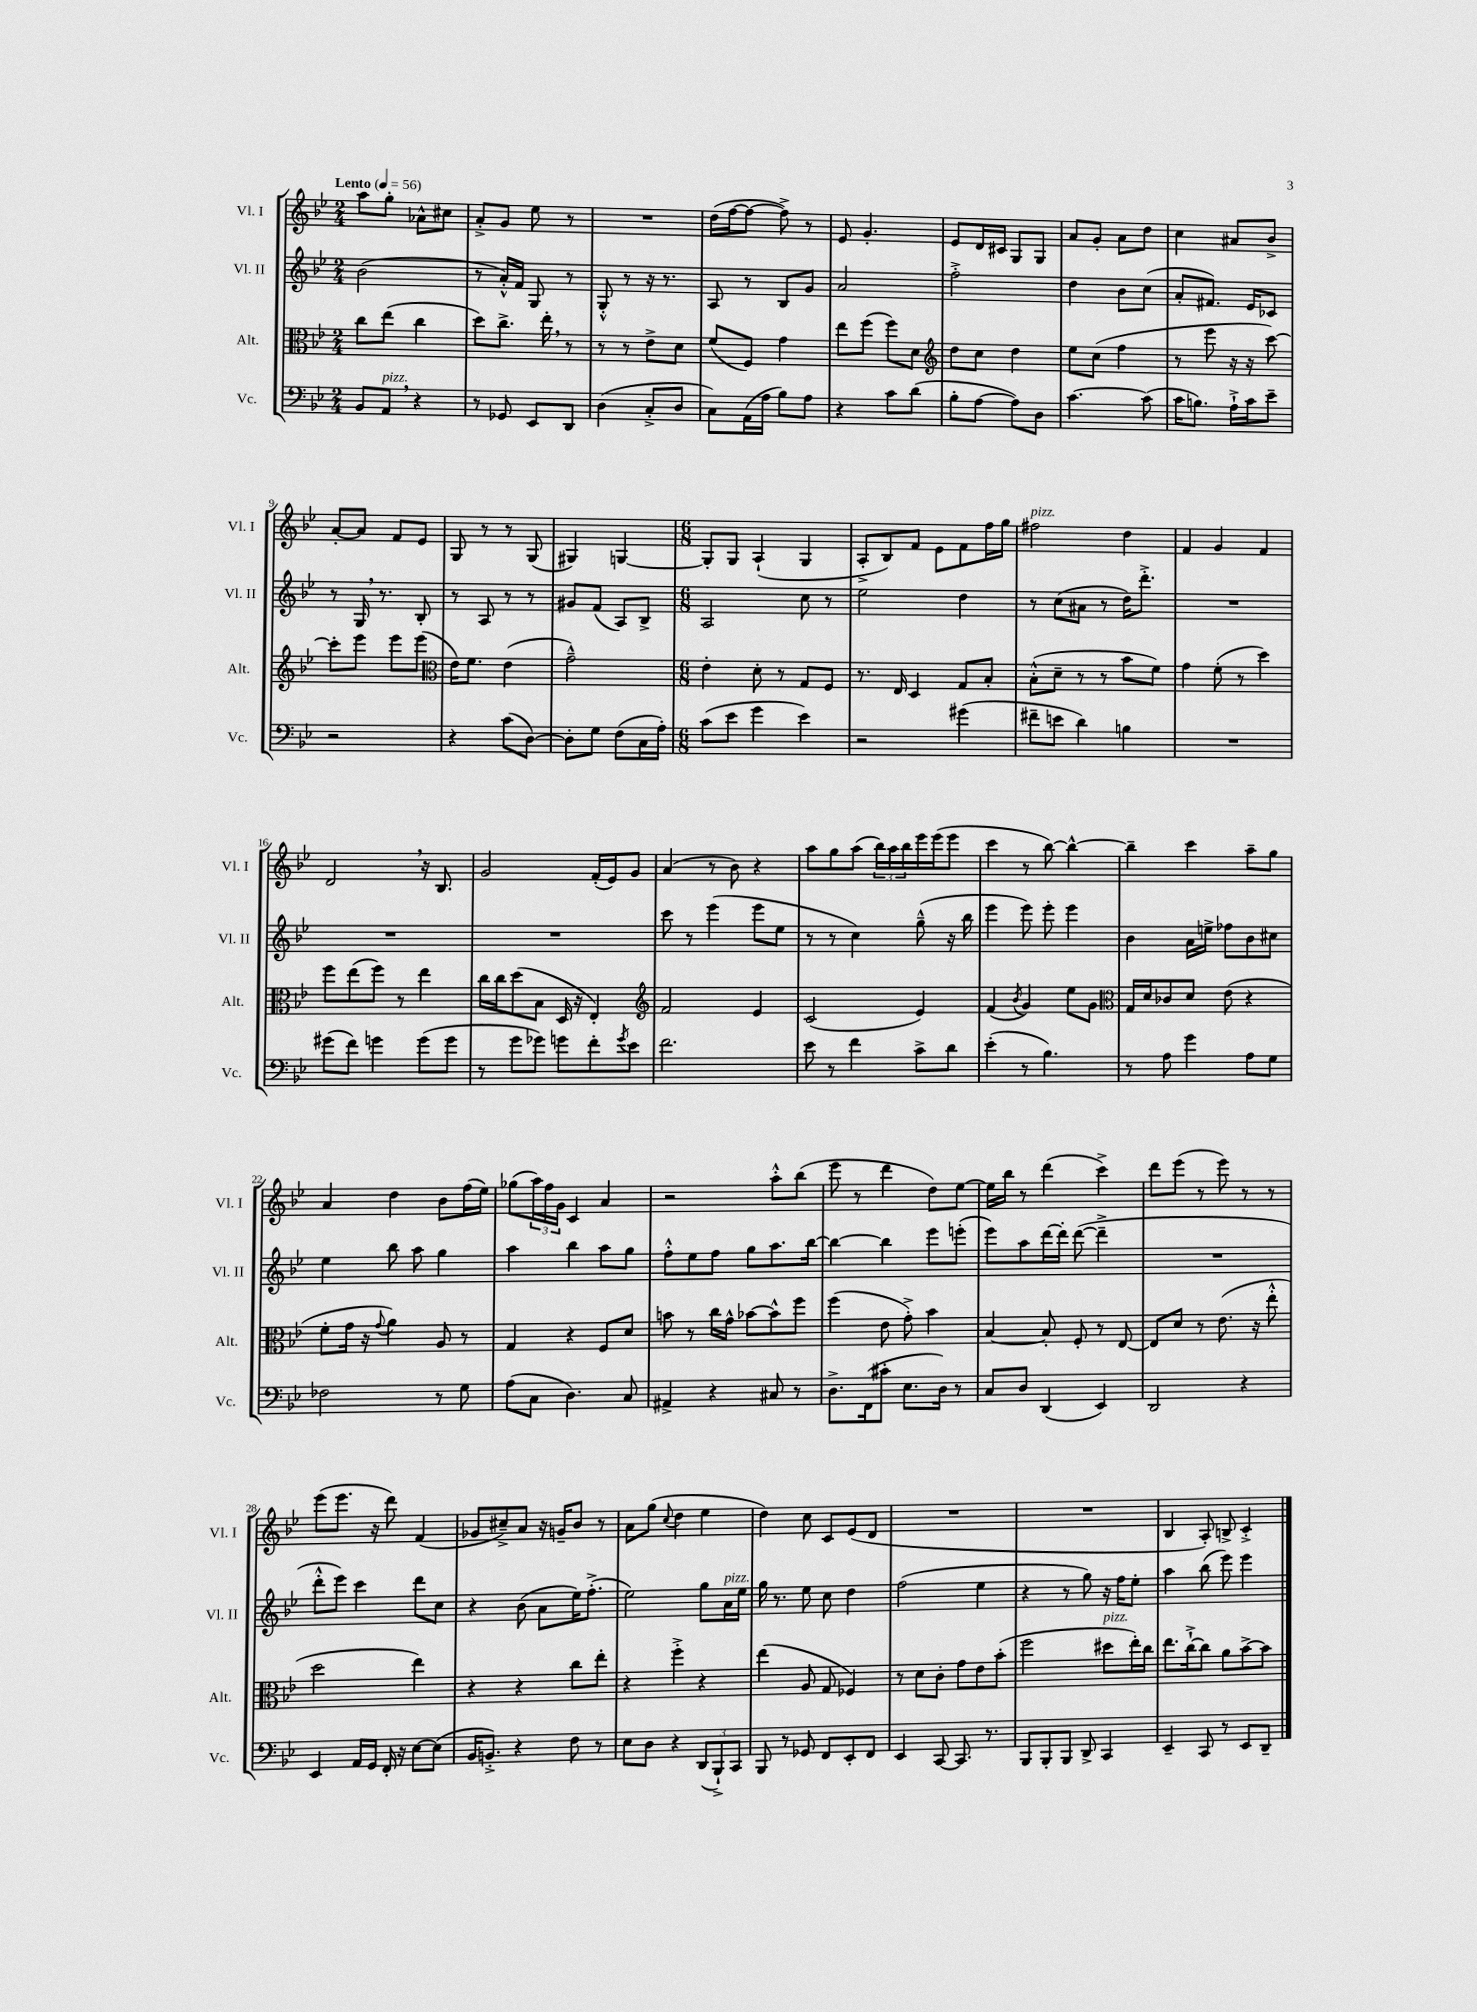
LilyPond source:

<<
\new StaffGroup <<
\new Staff = "s0" \with { instrumentName = "Vl. I" shortInstrumentName = "Vl. I" } {
    \clef treble \key bes \major \numericTimeSignature \time 2/4 \tempo "Lento" 4 = 56
    a''8 g''8-. aes'8-^ cis''8 |
    a'8-.-> g'8 ees''8 r8 |
    R2 |
    d''16( f''16~ f''8~ f''8->) r8 |
    ees'8 g'4.-. |
    ees'8 d'16 cis'16 g8 g8 |
    a'8 g'8-. a'8 d''8 |
    c''4 ais'8 bes'8-> |
    a'8~-. a'8 f'8 ees'8 |
    g8 r8 r8 g8( |
    gis4) g4~ |
    \numericTimeSignature \time 6/8 g8-. g8 a4-!( g4 |
    a8-.-> bes8) f'8 ees'8 f'8 f''16 g''16 |
    fis''2^\markup { \italic "pizz." } d''4 |
    f'4 g'4 f'4 |
    d'2 \breathe r16 bes8. |
    g'2 f'16-.( ees'16) g'8 |
    a'4( r8 bes'8) r4 |
    a''8 g''8 a''8( \tuplet 3/2 { bes''16) a''16 bes''16 } ees'''16 ees'''16( ees'''8 |
    c'''4 r8 bes''8~) bes''4~-^ |
    bes''4-- c'''4 a''8-- g''8 |
    a'4 d''4 bes'8 f''16( ees''16) |
    ges''8( \tuplet 3/2 { a''16) f''16 g'16 } c'4 a'4 |
    r2 a''8-.-^ bes''8( |
    ees'''8 r8 d'''4 d''8) ees''8~ |
    ees''16 bes''16 r8 d'''4( c'''4->) |
    d'''8 ees'''8( r8 ees'''8) r8 r8 |
    ees'''8( ees'''8. r16 d'''8) f'4( |
    ges'8 cis''8--->) a'8 r16 g'16-- bes'8 r8 |
    a'8 g''8( \appoggiatura { c''8 } d''4 ees''4 |
    d''4) c''8 c'8 ees'8( d'8 |
    R2. |
    R2. |
    bes4 a8-.) b8-> c'4-.-> \bar "|." |
}
\new Staff = "s1" \with { instrumentName = "Vl. II" shortInstrumentName = "Vl. II" } {
    \clef treble \key bes \major \numericTimeSignature \time 2/4
    bes'2( |
    r8 a'16-.-^) f'16 g8 r8 |
    g8-.-^ r8 r16 r8. |
    a8 r8 bes8 g'8 |
    a'2 |
    f''2-.-> |
    d''4 bes'8 c''8( |
    a'8-. fis'8.) ees'16 ces'8 |
    r8 g16 \breathe r8. bes8-. |
    r8 a8 r8 r8 |
    gis'8 f'8( a8) bes8-> |
    \numericTimeSignature \time 6/8 a2 c''8 r8 |
    ees''2 d''4 |
    r8 c''8( ais'8 r8 d''16) d'''8.-.-> |
    R2. |
    R2. |
    R2. |
    c'''8 r8 ees'''4( ees'''8 ees''8 |
    r8 r8 c''4) g''8---^( r16 bes''16 |
    ees'''4 ees'''8) ees'''8-. ees'''4 |
    bes'4 a'16 e''16-> fes''8 bes'8 cis''8 |
    ees''4 bes''8 a''8 g''4 |
    a''4 bes''4 a''8 g''8 |
    f''8-.-^ ees''8 f''8 g''8 a''8. bes''16~ |
    bes''4~ bes''4 ees'''8 e'''8-.( |
    ees'''8) a''8 d'''16~ d'''16-. d'''8~( d'''4---> |
    R2. |
    d'''8-.-^ ees'''8) c'''4 d'''8 c''8 |
    r4 bes'8( a'8 ees''16) f''8.-.->( |
    ees''2) g''8 a'16^\markup { \italic "pizz." } ees''16 |
    g''16 r8. ees''8 c''8 d''4 |
    f''2( ees''4 |
    r4 r8 g''8) r16 f''16 ees''8-. |
    a''4 bes''8( ees'''8) ees'''4 \bar "|." |
}
\new Staff = "s2" \with { instrumentName = "Alt." shortInstrumentName = "Alt." } {
    \clef alto \key bes \major \numericTimeSignature \time 2/4
    c''8 ees''8( c''4 |
    d''8) c''8.-> ees''16-. \breathe r8 |
    r8 r8 ees'8-> d'8 |
    f'8( f8) g'4 |
    ees''8 f''8( f''8) d'8 |
    \clef treble d''8 c''8 d''4 |
    ees''8 c''8( f''4 |
    r8 ees'''8 r16 r16 c'''8~) |
    c'''8-. ees'''8 ees'''8 ees'''8( |
    \clef alto ees'16) f'8. ees'4( |
    g'2---^) |
    \numericTimeSignature \time 6/8 ees'4-. d'8-. r8 g8 f8 |
    r8. ees16 d4 g8 bes8-. |
    bes8-.-^( d'8-- r8 r8 bes'8 f'8) |
    g'4 f'8-.( r8 d''4) |
    f''8 ees''8( f''8) r8 ees''4 |
    c''16 c''16 d''8( bes8 d16 r16 ees4-.) |
    \clef treble f'2 ees'4 |
    c'2( ees'4) |
    f'4( \acciaccatura { bes'8 } g'4) ees''8 g'8 |
    \clef alto g16 d'16 ces'8 d'8 ees'8( r4 |
    f'8-. g'16 r16 \appoggiatura { g'8 } a'4) a8 r8 |
    g4 r4 f8 d'8 |
    b'8 r8 c''16 g'16-^ bes'8~ bes'8-^ f''8 |
    f''4( ees'8 g'8-.->) bes'4 |
    bes4~ bes8-. f8-. r8 ees8~ |
    ees8 d'8 r8 ees'8.( r16 ees''8-.-^ |
    d''2 ees''4) |
    r4 r4 c''8 ees''8-. |
    r4 f''4-.-> r4 |
    ees''4( a8 g8 fes4) |
    r8 d'8 c'8-. g'8 ees'8 bes'8-.( |
    f''2 dis''8^\markup { \italic "pizz." } ees''16-.) c''16 |
    ees''8. c''16~-!-> c''8 a'8 bes'8~-> bes'8 \bar "|." |
}
\new Staff = "s3" \with { instrumentName = "Vc." shortInstrumentName = "Vc." } {
    \clef bass \key bes \major \numericTimeSignature \time 2/4
    bes,8 a,8^\markup { \italic "pizz." } \breathe r4 |
    r8 ges,8 ees,8 d,8 |
    d4( c8-.-> d8 |
    c8) a,16( a16 bes8) a8 |
    r4 c'8 d'8( |
    bes8-. a8~ a8) d8 |
    c'4.~ c'8( |
    c'16 b8.) a16-!-> c'16 ees'8-- |
    r2 |
    r4 c'8( d8~) |
    d8-. g8 f8( c16 a16-.) |
    \numericTimeSignature \time 6/8 c'8( ees'8 g'4 ees'4) |
    r2 gis'4( |
    fis'8-- e'8 d'4) b4 |
    R2. |
    gis'8( f'8) g'4 g'8( g'8 |
    r8 g'8 ges'8) g'8 f'8-. \acciaccatura { g'8 } ees'8 |
    f'2. |
    ees'8 r8 f'4 c'8-> d'8 |
    ees'4-.( r8 bes4.) |
    r8 a8 g'4 a8 g8 |
    fes2 r8 g8 |
    a8( c8 d4.) c8 |
    ais,4-> r4 cis8 r8 |
    d8.-> f,16( cis'8-. ees8. d16) r8 |
    c8 d8 d,4( ees,4) |
    d,2 r4 |
    ees,4 a,16 g,16 f,16-. r16 ees8~ ees8( |
    bes,16 b,8.-.->) r4 f8 r8 |
    ees8 d8 r4 \tuplet 3/2 { d,8( bes,,8-!->) c,8 } |
    bes,,8 r8 ges,8 f,8 ees,8-. f,8 |
    ees,4 c,8~ c,8. r8. |
    bes,,8 bes,,8-. bes,,8 d,8-> c,4 |
    ees,4-- c,8 r8 ees,8 d,8-- \bar "|." |
}
>>
>>
